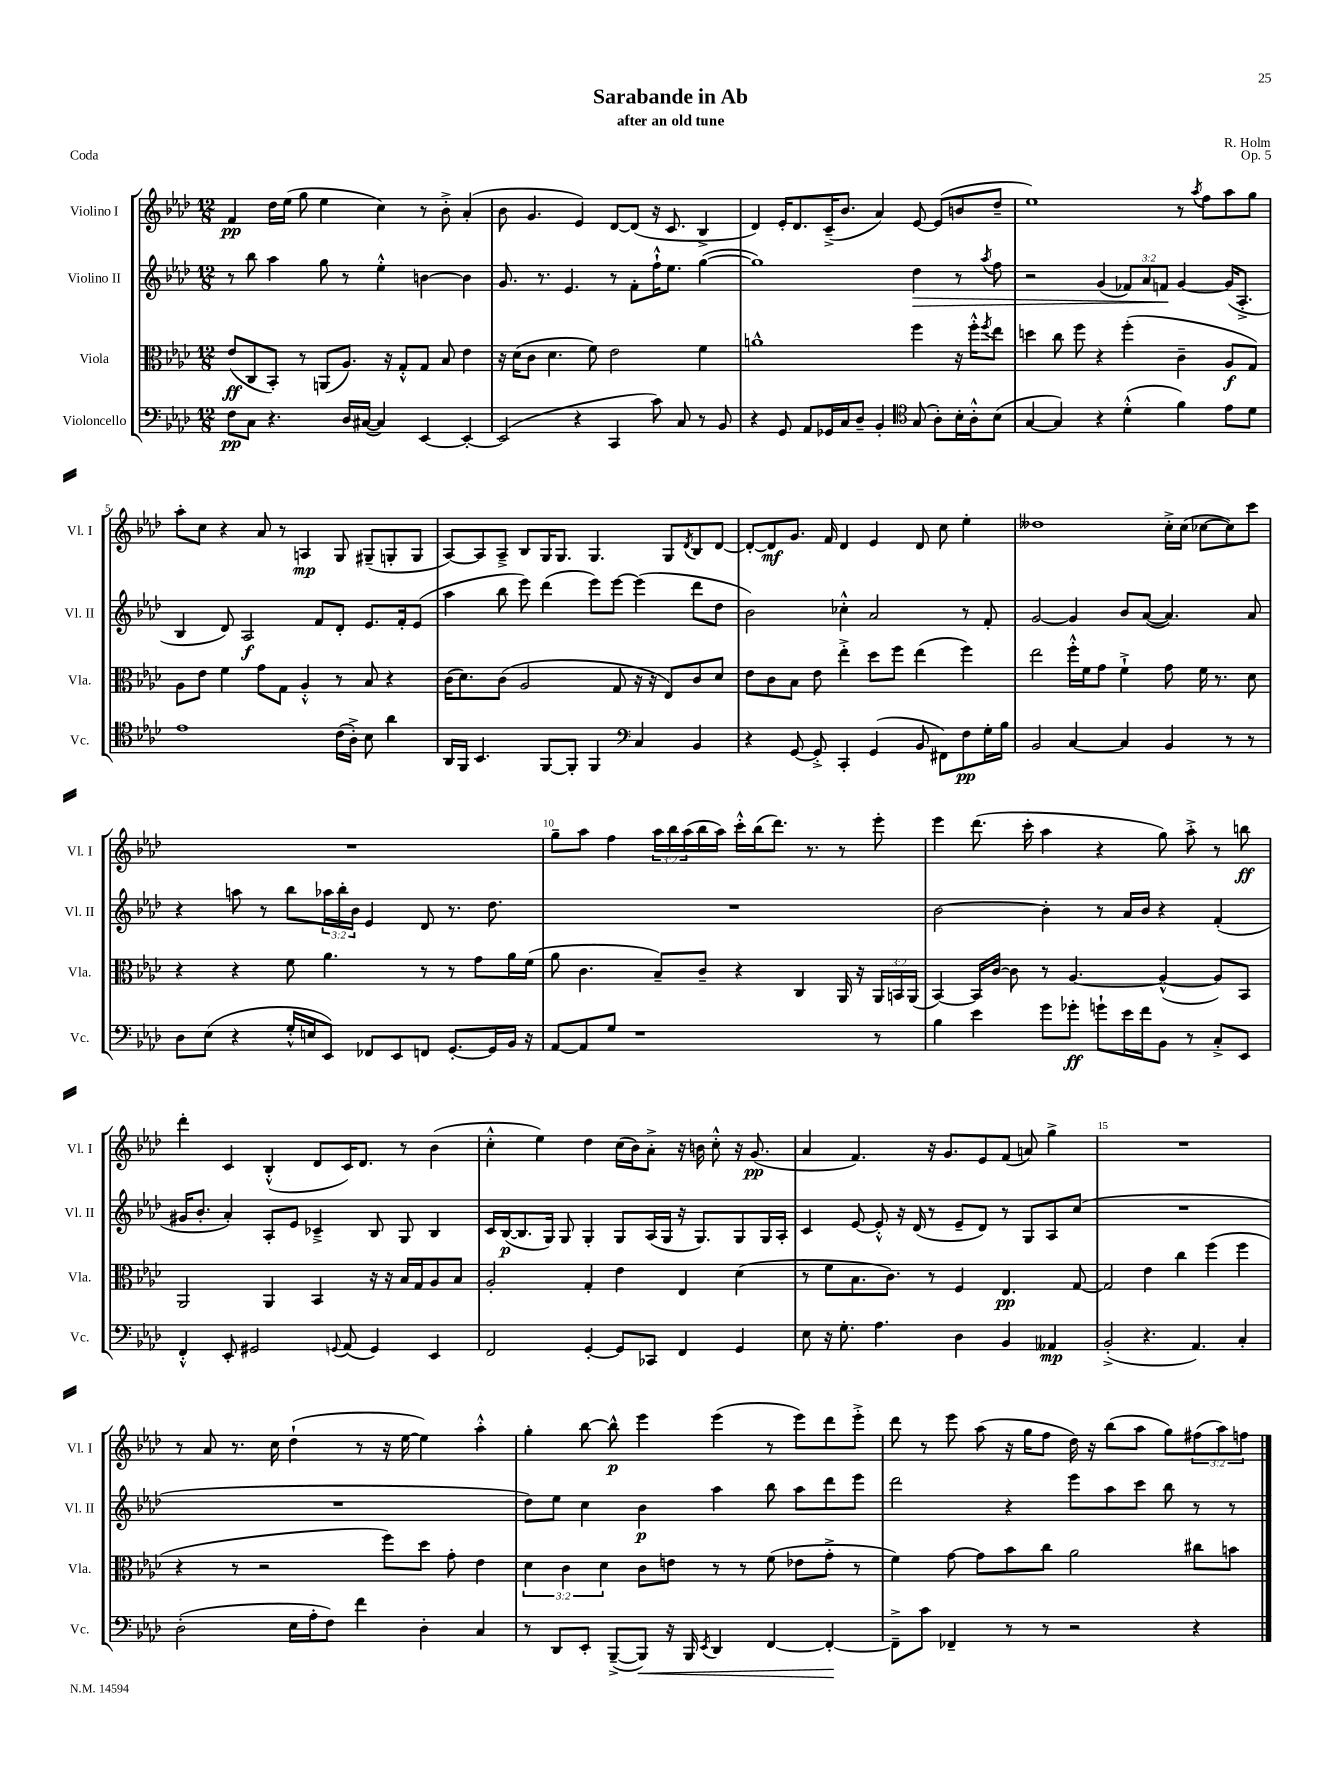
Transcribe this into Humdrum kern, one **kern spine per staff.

**kern	**kern	**kern	**kern
*staff4	*staff3	*staff2	*staff1
*clefF4	*clefC3	*clefG2	*clefG2
*k[b-e-a-d-]	*k[b-e-a-d-]	*k[b-e-a-d-]	*k[b-e-a-d-]
*M12/8	*M12/8	*M12/8	*M12/8
8F	(8e-	8r	4f
8C	8C	8bb-	.
4.r	8BB-')	4aa-	16dd-
.	.	.	(16ee-
.	8r	.	8gg
.	(8AA	8gg	4ee-
16D-	8.A-)	8r	.
([16C#	.	.	.
4C#])	.	4ee-'^^	4cc)
.	16r	.	.
.	8G'^^	.	.
[4EE-	8G	[4b	8r
.	8B-	.	8b-'^
4EE-'_	4e-	4b]	(4a-'
=	=	=	=
(2EE-]	16r	8.g	8b-
.	(16d-	.	.
.	8c	.	4.g
.	.	8.r	.
.	4.d-	.	.
.	.	4.e-	.
4r	.	.	4e-)
.	8f)	.	.
4CC	2e-	8r	[8d-
.	.	8f'	(8d-]
8c)	.	16ff`^^	16r
.	.	8.ee-	8.c
8C	.	.	.
8r	4f	([4gg	4B-^
8BB-	.	.	.
=	=	=	=
4r	1a^^	1gg])	4d-)
8GG	.	.	16e-'
.	.	.	8.d-
8AA-	.	.	.
16GG-	.	.	(16c~^
16C	.	.	8.b-
8D-~	.	.	.
4BB-'	.	.	4a-)
*clefC4	*	*	*
(8G	4ff	4dd-	[8e-
8A-')	.	.	(8e-]
16B-'	16r	8r	8b
16A-'^^	16ff'^^	.	.
.	8qff	8qaa-	.
(8B-	8ee-	8ff	8dd-~
=	=	=	=
[4G	4dd	2r	1ee-)
4G])	8cc	.	.
.	8ff	.	.
4r	4r	(4g	.
(4d-'^^	(4ff'	12f-)	.
.	.	12a-	.
.	.	12f	.
4f)	4c~	[4g	8r
.	.	.	8qaa-
.	.	.	8ff
8e-	8A-	(16g]	8aa-
.	.	8.A-'^	.
8d-	8G)	.	8gg
=	=	=	=
1e-	8A-	4B-	8aa-'
.	8e-	.	8cc
.	4f	8d-)	4r
.	.	2A-	.
.	8g	.	8a-
.	8G	.	8r
.	4A-'^^	.	4A
.	.	8f	.
(16c	8r	8d-'	8G
16A-'^)	.	.	.
8B-	8B-	8.e-	(8G#~
4a-	4r	.	8G'
.	.	16f'	.
.	.	(8e-	8G
=	=	=	=
16AA-	(16c	4aa-	[8A-)
16FF	8.d-)	.	.
4.BB-	.	.	8A-]
.	(8c	8bb-	8A-~^
.	2A-	8eee-)	8B-
[8FF	.	(4ddd-	16G
.	.	.	8.G
8FF']	.	.	.
4FF	.	8eee-)	4.G
.	8G	[8eee-	.
*clefF4	*	*	*
4C	16r	(4eee-]	.
.	16r	.	.
.	8E-)	.	8G
.	.	.	8qd-
4BB-	8c	8ddd-	8B-
.	8d-	8dd-	[8d-
=	=	=	=
4r	8e-	2b-)	8d-'_
.	8c	.	8d-]
[8GG	8B-	.	8.g
8GG'^]	8e-	.	.
.	.	.	16f
4CC'	4ee-'^	4cc-'^^	4d-
(4GG	8dd-	2a-	4e-
.	8ff	.	.
8BB-	(4ee-	.	8d-
8FF#)	.	.	8cc
8F	4ff)	8r	4ee-'
16G'	.	8f'	.
16B-	.	.	.
=	=	=	=
2BB-	2ee-	[2g	1dd--
[4C	16ff'^^	4g]	.
.	16f	.	.
.	8g	.	.
4C]	4f`^	8b-	.
.	.	([8a-	.
4BB-	8g	4.a-])	16cc'^
.	.	.	(16cc
.	16f	.	[8cc-
.	8.r	.	.
8r	.	.	8cc-])
8r	8d-	8a-	8ccc
=	=	=	=
8D-	4r	4r	1.r
(8E-	.	.	.
4r	4r	8aa	.
.	.	8r	.
16G'^^	8f	8bb-	.
16E	.	.	.
8EE-)	4.a-	24aa-	.
.	.	24bb-'	.
.	.	24b-	.
8FF-	.	4e-	.
8EE-	.	.	.
8FF	8r	8d-	.
[8.GG'	8r	8.r	.
.	8g	.	.
16GG]	.	8.dd-	.
16BB-	16a-	.	.
16r	(16f	.	.
=	=	=	=
[8AA-	8a-	1.r	8gg~
8AA-]	4.c	.	8aa-
8G	.	.	4ff
1r	.	.	.
.	8B-~)	.	24aa-
.	.	.	24bb-
.	.	.	(24aa-
.	8c~	.	16bb-
.	.	.	16aa-)
.	4r	.	16ccc'^^
.	.	.	(16bb-
.	.	.	8.ddd-)
.	4C	.	.
.	.	.	8.r
.	16AA-	.	8r
.	16r	.	.
8r	24AA-	.	8eee-'
.	24BB	.	.
.	(24AA-	.	.
=	=	=	=
4B-	[4BB-)	[2b-	4eee-
4e-	16BB-]	.	(8.ddd-
.	[16c	.	.
.	8c]	.	.
.	.	.	16ccc'
8g	8r	4b-']	4aa-
8g-'	[4.A-	.	.
8g`	.	8r	4r
16e-	.	16a-	.
16f	.	16b-	.
8BB-	(4A-^^_	4r	8gg)
8r	.	.	8aa-'^
8C'^	8A-])	(4f'	8r
8EE-	8BB-	.	8bb
=	=	=	=
4FF'^^	2AA-	16g#	4ddd-'
.	.	8.b-'	.
8EE-'	.	4a-')	4c
2GG#	.	.	.
.	4AA-	8A-'	(4B-'^^
.	.	8e-	.
.	4BB-	4c-~^	8d-
8qqGG	.	.	.
(8AA-	.	.	16c)
.	.	.	8.d-
4GG)	16r	8B-	.
.	16r	.	.
.	16B-	8G	8r
.	16G	.	.
4EE-	8A-	4B-	(4b-
.	8B-	.	.
=	=	=	=
2FF	2A-'	16c	4cc'^^
.	.	([16B-	.
.	.	8.B-]	.
.	.	.	4ee-)
.	.	16G)	.
.	.	8G	.
[4GG'	4G'	4G'	4dd-
8GG]	4e-	8G	(16cc
.	.	.	16b-)
8CC-	.	(16A-	8a-'^
.	.	16G	.
4FF	4E-	16r	16r
.	.	8.G)	16b
.	.	.	8cc'^^
4GG	(4d-	8G	16r
.	.	.	(8.g
.	.	16G	.
.	.	16A-'	.
=	=	=	=
8E-	8r	4c	4a-
16r	8f	.	.
8.G'	.	.	.
.	8.B-	[8e-	4.f)
4.A-	.	8e-'^^]	.
.	8.c)	.	.
.	.	16r	.
.	.	(16d-	.
.	8r	8r	16r
.	.	.	8.g
4D-	4F	8e-~	.
.	.	8d-)	8e-
4BB-	4.E-	8r	(8f
.	.	8G	8a)
4AA--	.	8A-	4gg^
.	[8G	(8cc	.
=	=	=	=
(2BB-'^	2G]	1.r	1.r
4.r	4e-	.	.
.	4cc	.	.
4.AA-)	.	.	.
.	(4ff	.	.
4C'	4ff	.	.
=	=	=	=
(2D-'	4r	1.r	8r
.	.	.	8a-
.	8r	.	8.r
.	2r	.	.
.	.	.	16cc
16E-	.	.	(4dd-`
16A-'	.	.	.
8F)	.	.	.
4f	.	.	8r
.	8ff)	.	16r
.	.	.	[16ee-
4D-'	8dd-	.	4ee-])
.	8g'	.	.
4C	4e-	.	4aa-'^^
=	=	=	=
8r	6d-	8dd-)	4gg'
8DD-	.	8ee-	.
.	6c	.	.
8EE-'	.	4cc	[8bb-
.	6d-	.	.
([8BBB-~^	.	.	8bb-^^]
8BBB-])	8c	4b-	4eee-
16r	8e	.	.
16BBB-	.	.	.
8qEE-	.	.	.
4DD-	8r	4aa-	(4eee-
.	8r	.	.
[4FF	(8f	8bb-	8r
.	8e-	8aa-	8eee-)
4FF'_	8g'^	8ddd-	8ddd-
.	8r	8eee-	8eee-'^
=	=	=	=
8FF~^]	4f)	2ddd-	8ddd-
8c	.	.	8r
4FF-~	[8g	.	8eee-
.	8g]	.	(8aa-
8r	8b-	4r	16r
.	.	.	16gg
8r	8cc	.	8ff
2r	2a-	8eee-	16dd-)
.	.	.	16r
.	.	8aa-	(8bb-
.	.	8ccc	8aa-
.	.	8bb-	8gg)
4r	8cc#	8r	(12ff#
.	.	.	12aa-)
.	8b	8r	.
.	.	.	12ff
==	==	==	==
*-	*-	*-	*-
